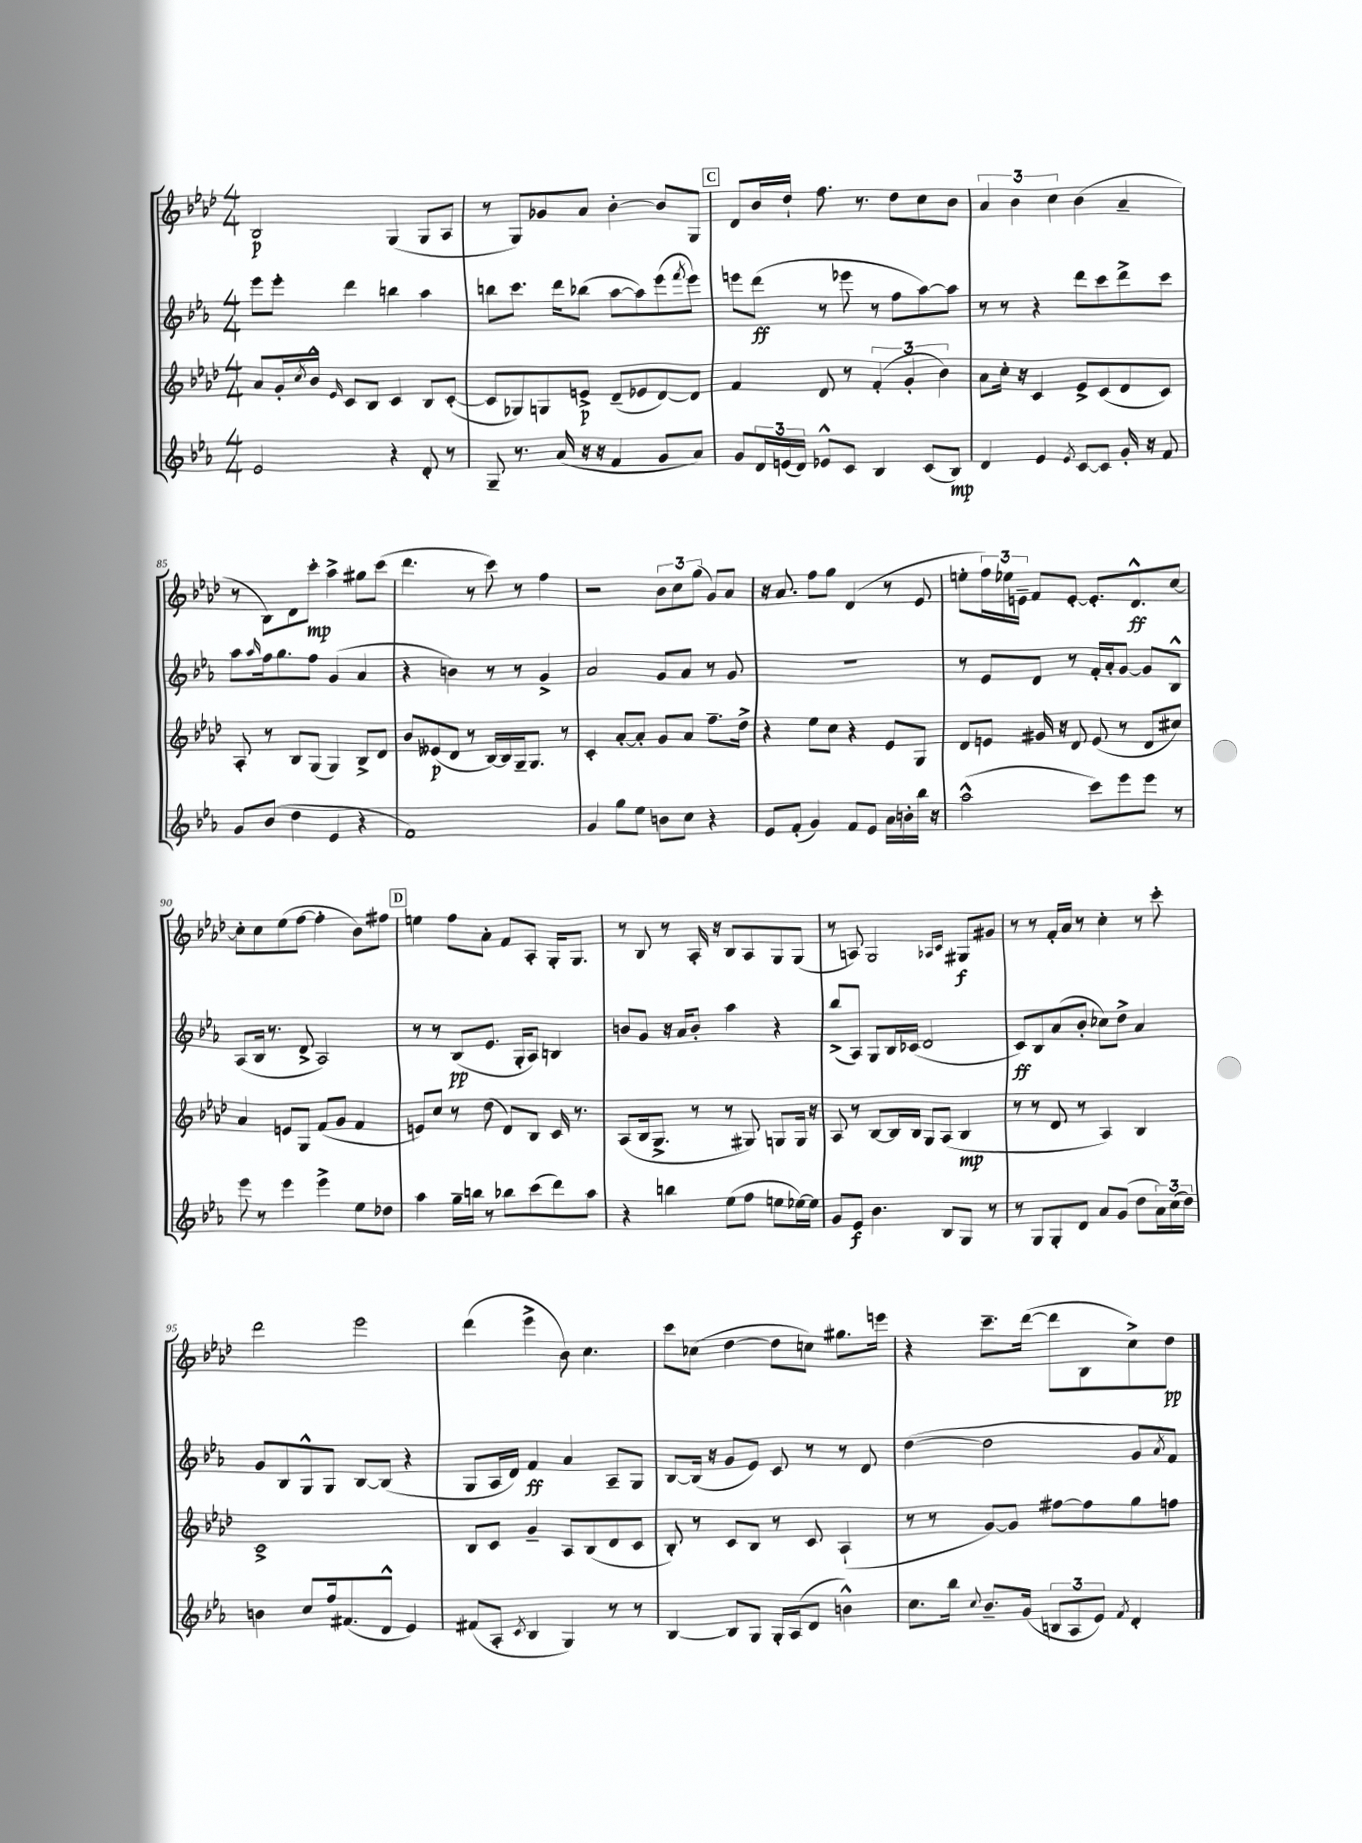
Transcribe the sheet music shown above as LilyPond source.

<<
\new StaffGroup <<
\new Staff = "s0" {
    \clef treble \key aes \major \numericTimeSignature \time 4/4
    bes2\p g4( g8 aes8 |
    r8 g8) ges'8 aes'8 bes'4~-. bes'8 g8 |
    \mark \markup { \box "C" } des'8 bes'16 des''16-! f''8. r8. des''8 c''8 bes'8 |
    \tuplet 3/2 { aes'4 bes'4 c''4 } bes'4( aes'4-- |
    r8 bes8) des'8 c'''8-.\mp aes''4-> gis''8 c'''8( |
    des'''4. r8 c'''8) r8 f''4 |
    r2 \tuplet 3/2 { bes'8 c''8 g''8( } g'8) aes'8 |
    r16 aes'8. f''8 g''8 des'4( r8 ees'8 |
    e''8-. \tuplet 3/2 { f''16) ees''16 e'16-- } f'8 e'8~-. e'8.-. des'8.-^\ff c''8~ |
    c''8-. c''8 ees''8( f''8~ f''4-. bes'8) fis''8 |
    \mark \markup { \box "D" } e''4 f''8 aes'8-. f'8 aes8-. g16-. g8. |
    r8 bes8 r8 aes16-. r16 bes8 aes8 g8 g8( |
    r8 a8) g2 \grace { aes16 c'16 } gis8\f gis'8 |
    r8 r8 f'16-. aes'16 r8 c''4-. r8 c'''8-. |
    des'''2 ees'''2 |
    des'''4( ees'''4-> bes'8) c''4. |
    c'''8 ces''8( des''4~ des''8 c''8) gis''8. e'''16 |
    r4 c'''8.-- des'''16~( des'''8 bes8 c''8->) des''8\pp \bar "|." |
}
\new Staff = "s1" {
    \clef treble \key ees \major \numericTimeSignature \time 4/4
    ees'''8 ees'''8-. d'''4 b''4 aes''4 |
    b''8 c'''8. d'''16 bes''8( aes''8~ aes''8) ees'''8( \acciaccatura { f'''8 } ees'''8) |
    \mark \markup { \box "C" } e'''8 d'''8\ff( r8 ees'''8 r8 f''8 aes''8~) aes''8 |
    r8 r8 r4 d'''8 c'''8 d'''8-> c'''8 |
    aes''8 \grace { aes''16 } f''16 g''8. f''8 g'4( aes'4 |
    r4 b'4) r8 r8 g'4-> |
    aes'2 g'8 aes'8 r8 g'8 |
    r1 |
    r8 ees'8 d'8 r8 f'16-. aes'16-. g'8~ g'8 bes8-^ |
    aes8( bes16 r8. d'8-> aes2) |
    \mark \markup { \box "D" } r8 r8 bes8\pp( ees'8. g16-. aes8) b4 |
    b'8 g'8 r16 aes'16 b'8-. aes''4 r4 |
    bes''8->( aes8) g8 bes16 ces'16( d'2 |
    c'8\ff) bes8 aes'8( bes'8-. ces''8) d''8-> aes'4 |
    g'8 bes8 g8-^ g8 bes8~ bes8( r4 |
    g8 aes16 d'16) f'4\ff aes'4 aes8-- g8 |
    bes8~ bes16( r16 g'8 ees'8) c'8 r8 r8 d'8 |
    d''4~( d''2 g'8 \acciaccatura { aes'8 } f'8) \bar "|." |
}
\new Staff = "s2" {
    \clef treble \key aes \major \numericTimeSignature \time 4/4
    aes'8 g'16-. \acciaccatura { c''8 } bes'16-^ \grace { ees'16 } c'8 bes8 c'4 bes8 c'8~-.( |
    c'8 ges8) g8 e'8->\p des'8--( ees'8 des'8~) des'8 |
    \mark \markup { \box "C" } f'4 des'8 r8 \tuplet 3/2 { f'4-.( g'4-. bes'4) } |
    aes'8 c''16-. r16 c'4 ees'8-> c'8( des'8 c'8) |
    aes8-. r8 bes8 g8( g4) bes8-> des'8 |
    bes'8 eeses'8\p( des'8 r8 bes16~) bes16 g16-- g8. r8 |
    c'4-. aes'8~-. aes'8-. g'8 aes'8 f''8.-- des''16-> |
    r4 ees''8 c''8 r4 ees'8 g8 |
    des'8 e'8 gis'16 r16 des'8 e'8( r8 des'8 cis''8) |
    aes'4 e'8 g8 f'8( g'8 f'4 |
    \mark \markup { \box "D" } e'8) c''8 r8 des''8( des'8) bes8 c'16 r8. |
    aes8( bes16 g8.-> r8 r8 gis8) g8 g16 r16 |
    aes8 r8 bes8~ bes16 bes16 g8 aes8( bes4\mp |
    r8 r8 des'8 r8 aes4) bes4 |
    c'1-> |
    bes8 c'8 g'4-- aes8 bes8( des'8 c'8 |
    bes8-.) r8 c'8 bes8 r8 c'8 aes4-!( |
    r8 r8 g'8~) g'8 fis''8~ fis''8 g''8 f''8 \bar "|." |
}
\new Staff = "s3" {
    \clef treble \key ees \major \numericTimeSignature \time 4/4
    ees'2 r4 d'8-. r8 |
    g8-- r8. aes'16( r16 r16 f'4 g'8 aes'8) |
    \mark \markup { \box "C" } g'8 \tuplet 3/2 { d'16 e'16( d'16) } ees'8-^ c'8 bes4 c'8( bes8\mp) |
    d'4 ees'4 \acciaccatura { ees'8 } c'8~ c'8 g'16-. r16 f'8 |
    g'8 bes'8( d''4 ees'4 r4 |
    f'1) |
    g'4 g''8 ees''8 b'8 c''8 r4 |
    ees'8 f'8-.( g'4) f'8 ees'8 aes'16 b'16-. bes''16 r16 |
    aes''2-^( c'''8) ees'''8 ees'''8 r8 |
    ees'''8 r8 ees'''4 ees'''4-> ees''8 des''8 |
    \mark \markup { \box "D" } aes''4 g''16-- b''16 r8 bes''8 c'''8( d'''8) aes''8 |
    r4 b''4 ees''8( f''8 e''8 ees''16~) ees''16 |
    g'8 ees'8\f bes'4. bes8 g8 r8 |
    r8 g8 g8-. d'8 aes'8 g'8( d''8 \tuplet 3/2 { aes'16) c''16( d''16) } |
    b'4 c''8 f''16 fis'8.( d'8-^ ees'4) |
    fis'8( aes8-. \acciaccatura { c'8 } bes4 g4) r8 r8 |
    bes4~ bes8 g8 g16-. aes16( d'8 b'4-^) |
    c''8. bes''16 \appoggiatura { c''8 } bes'8.-- g'16( \tuplet 3/2 { b8 aes8 ees'8) } \acciaccatura { f'8 } d'4-. \bar "|." |
}
>>
>>
\layout { \context { \Score currentBarNumber = #81 \override BarNumber.break-visibility = ##(#f #t #t) barNumberVisibility = #(every-nth-bar-number-visible 5) } }
